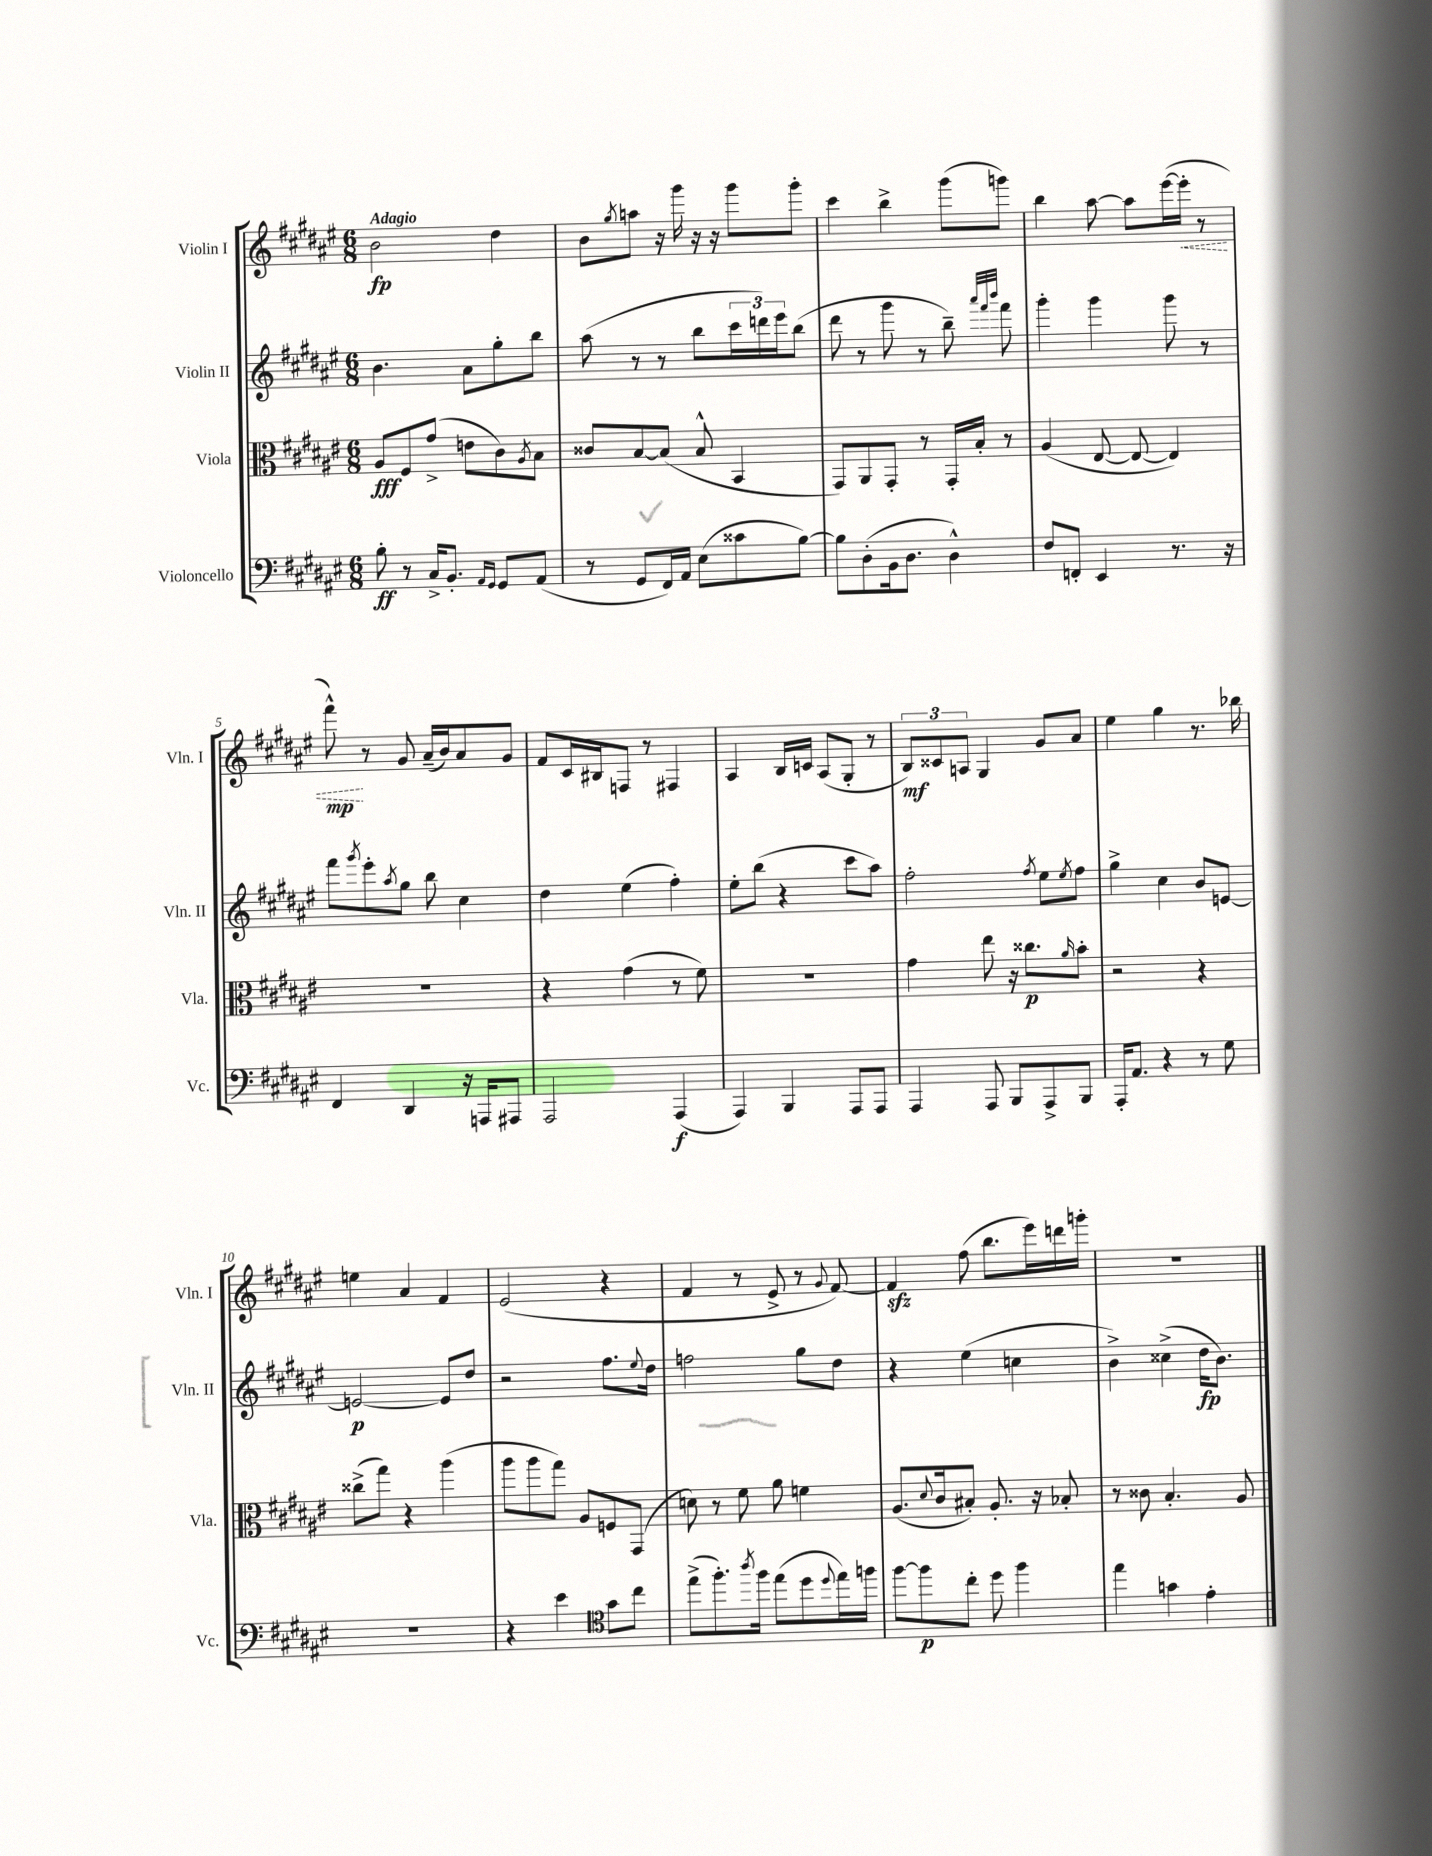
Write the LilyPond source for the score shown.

<<
\new StaffGroup <<
\new Staff = "s0" \with { instrumentName = "Violin I" shortInstrumentName = "Vln. I" } {
    \clef treble \key fis \major \numericTimeSignature \time 6/8 \tempo "Adagio"
    b'2\fp dis''4 |
    b'8 \acciaccatura { gis''8 } a''8 r16 gis'''16 r16 r16 gis'''8 gis'''8-. |
    cis'''4 b''4-> gis'''8( g'''8) |
    b''4 ais''8~ ais''8 eis'''16~( \once \override Hairpin.style = #'dashed-line eis'''16-.\< r8 |
    fis'''8-^\mp\!) r8 gis'8 ais'16--( b'16) ais'8 gis'8 |
    fis'8 cis'16 bis16 f8 r8 fis4 |
    ais4 b16 c'16 ais8( gis8-. r8 |
    \tuplet 3/2 { b8\mf) cisis'8 a8 } gis4 gis'8 ais'8 |
    eis''4 gis''4 r8. bes''16 |
    e''4 ais'4 fis'4 |
    eis'2( r4 |
    fis'4 r8 eis'8-> r8 \appoggiatura { gis'8 } fis'8~) |
    fis'4\sfz fis''8( b''8. eis'''16) d'''16 g'''16-. |
    R2. \bar "|." |
}
\new Staff = "s1" \with { instrumentName = "Violin II" shortInstrumentName = "Vln. II" } {
    \clef treble \key fis \major \numericTimeSignature \time 6/8
    b'4. ais'8 gis''8-. b''8 |
    ais''8( r8 r8 b''8 \tuplet 3/2 { cis'''16 d'''16) eis'''16 } b''8( |
    dis'''8 r8 gis'''8 r8 b''8--) \grace { ais'''32 fis'''32 b'''32 } fis'''8 |
    gis'''4-. gis'''4 gis'''8 r8 |
    fis'''8 \acciaccatura { gis'''8 } eis'''8-. \acciaccatura { ais''8 } gis''8 b''8 cis''4 |
    dis''4 eis''4( fis''4-.) |
    eis''8-. b''8( r4 cis'''8 ais''8) |
    fis''2-. \acciaccatura { fis''8 } eis''8 \acciaccatura { eis''8 } fis''8 |
    gis''4-> cis''4 b'8 e'8~ |
    e'2~\p e'8 dis''8 |
    r2 fis''8. \appoggiatura { eis''8 } dis''16 |
    f''2 gis''8 dis''8 |
    r4 eis''4( c''4 |
    b'4->) cisis''4->( dis''16\fp b'8.) \bar "|." |
}
\new Staff = "s2" \with { instrumentName = "Viola" shortInstrumentName = "Vla." } {
    \clef alto \key fis \major \numericTimeSignature \time 6/8
    ais8\fff fis8 gis'8->( e'8 cis'8) \acciaccatura { ais8 } b8 |
    cisis'8 b8~ b8( b8-^ b,4 |
    gis,8) ais,8 gis,8-. r8 gis,16-. b16-. r8 |
    ais4( eis8~ eis8~ eis4) |
    R2. |
    r4 gis'4( r8 fis'8) |
    R2. |
    gis'4 eis''8 r16 cisis''8.\p \grace { ais'16 } b'8-. |
    r2 r4 |
    cisis''8->( gis''8) r4 ais''4( |
    ais''8 ais''8 gis''8) ais8 f8 gis,8( |
    d'8) r8 fis'8 ais'8 f'4 |
    ais8.( \appoggiatura { dis'8 } cis'16 bis8-.) ais8.-. r16 bes8-. |
    r8 cisis'8 b4.-. ais8 \bar "|." |
}
\new Staff = "s3" \with { instrumentName = "Violoncello" shortInstrumentName = "Vc." } {
    \clef bass \key fis \major \numericTimeSignature \time 6/8
    b8-.\ff r8 cis16-> b,8.-. \grace { ais,16 gis,16 } gis,8 ais,8( |
    r8 gis,8 fis,16) ais,16 eis8( cisis'8 b8~) |
    b8 dis8-.( b,16 dis8. dis4-^) |
    fis8 f,8-. eis,4 r8. r16 |
    fis,4 dis,4 r16 a,,16 ais,,8 |
    ais,,2 ais,,4\f( |
    ais,,4) b,,4 ais,,8 ais,,8 |
    ais,,4 ais,,8 b,,8 ais,,8-> b,,8 |
    ais,,16-. ais,8. r4 r8 gis8 |
    R2. |
    r4 eis'4 \clef tenor gis'8 cis''8 |
    eis''8->( fis''8.-.) \acciaccatura { ais''8 } fis''16 eis''8( dis''8 \appoggiatura { dis''8 } eis''16) f''16 |
    fis''8~ fis''8\p cis''8-. dis''8 fis''4 |
    eis''4 g'4 eis'4-. \bar "|." |
}
>>
>>
